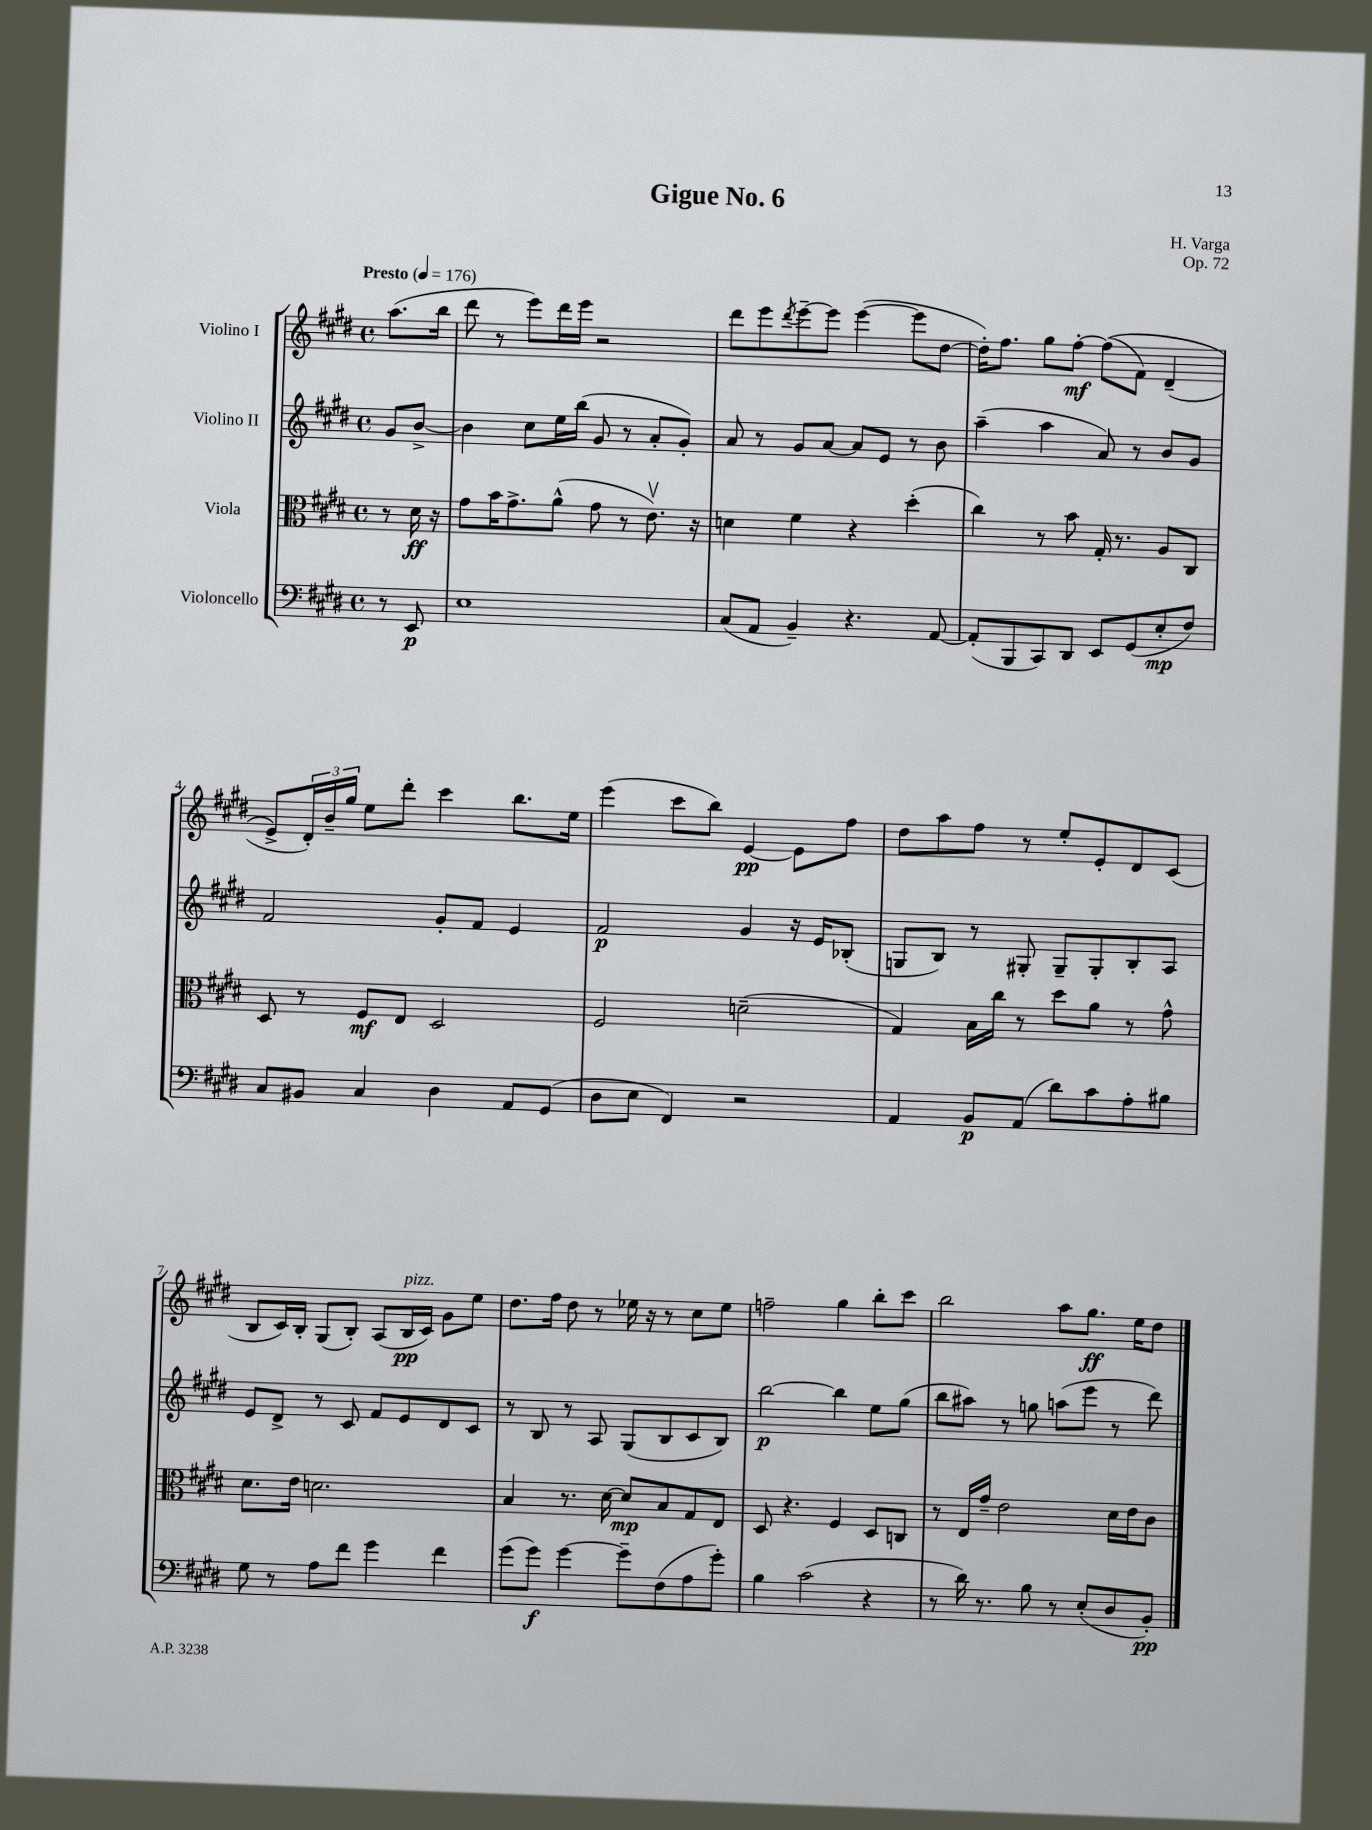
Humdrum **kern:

**kern	**kern	**kern	**kern
*staff4	*staff3	*staff2	*staff1
*clefF4	*clefC3	*clefG2	*clefG2
*k[f#c#g#d#]	*k[f#c#g#d#]	*k[f#c#g#d#]	*k[f#c#g#d#]
*M4/4	*M4/4	*M4/4	*M4/4
*met(c)	*met(c)	*met(c)	*met(c)
*MM176	*MM176	*MM176	*MM176
8r	8r	8g#	(8.aa
8EE	16d#	[8b^	.
.	16r	.	16bb
=	=	=	=
1E	8g#	4b]	8ddd#
.	16b	.	8r
.	8.g#^	.	.
.	.	8cc#	8eee)
.	(8a^^	16ee	16ddd#
.	.	(16bb	16eee
.	8g#	8g#	2r
.	8r	8r	.
.	8.ev)	8a'	.
.	.	8g#')	.
.	16r	.	.
=	=	=	=
(8C#	4d	8a	8ddd#
8AA	.	8r	8eee
.	.	.	8qddd#
4BB~)	4f#	8g#	[8eee~
.	.	[8a	8eee]
4.r	4r	8a]	([4eee
.	.	8e	.
.	(4dd#'	8r	8eee]
[8AA	.	8b	[8dd#
=	=	=	=
(8AA']	4cc#)	(4aa~	16dd#'])
.	.	.	8.ff#
8BBB	.	.	.
8CC#)	8r	4aa	8gg#
8DD#	8b	.	[8ff#'
8EE	16G#'	8a)	&((8ff#]
.	8.r	.	.
(8GG#	.	8r	8f#)
8E'	8A	8b	(4d#~
8F#)	8C#	8g#	.
=	=	=	=
8C#	8D#	2f#	8e^&)
8BB#	8r	.	24d#')
.	.	.	24b~
.	.	.	24gg#
4C#	8F#	.	8ee
.	8E	.	8ddd#'
4D#	2D#	8g#'	4ccc#
.	.	8f#	.
8AA	.	4e	8.bb
(8GG#	.	.	.
.	.	.	16ee
=	=	=	=
8D#	2F#	2f#	(4eee
8E	.	.	.
4FF#)	.	.	8ccc#
.	.	.	8bb)
2r	(2d~	4g#	[4e
.	.	16r	8e]
.	.	16e	.
.	.	(8B-'	8ff#
=	=	=	=
4AA	4G#)	8G	8dd#
.	.	8B)	8aa
8BB	16B	8r	8ff#
.	16cc#	.	.
(8AA	8r	8G#'	8r
8d#)	8dd#	8G#~	8ee'
8c#	8a	8G#'	8e'
8A'	8r	8B'	8d#
8B#	8g#^^	8A	(8c#
=	=	=	=
8G#	8.d#	8e	8B
8r	.	8d#^	16c#)
.	16e	.	16B'
8A	2.d	8r	(8G#
8f#	.	8c#	8B')
4g#	.	8f#	(8A
.	.	8e	16B
.	.	.	16c#)
4f#	.	8d#	8g#
.	.	8c#	8ee
=	=	=	=
(8g#	4B	8r	8.dd#
8g#)	.	8B	.
.	.	.	16ff#
[4g#	8.r	8r	8dd#
.	.	8A	8r
.	[16d#	.	.
8g#~]	8d#]	(8G#	16ee-
.	.	.	16r
(8F#	8B	8B	8r
8A	8G#	8c#	8cc#
8g#')	8E	8B)	8ee-
=	=	=	=
4B	8D#	[2bb	2ff~
.	4.r	.	.
(2c#	.	.	.
.	4F#	4bb]	4gg#
4r	8D#	8ee	8bb'
.	8C	(8gg#	8ccc#
=	=	=	=
8r	8r	8bb	2bb
16d#)	16E	8aa#)	.
8.r	16g#~	.	.
.	2e	8r	.
8B	.	8gg	.
8r	.	(8aa	8aa
(8E'	.	8eee	8.gg#
8D#	16d#	8r	.
.	16e	.	16ee
8BB')	8c#	8ddd#)	8dd#
==	==	==	==
*-	*-	*-	*-
